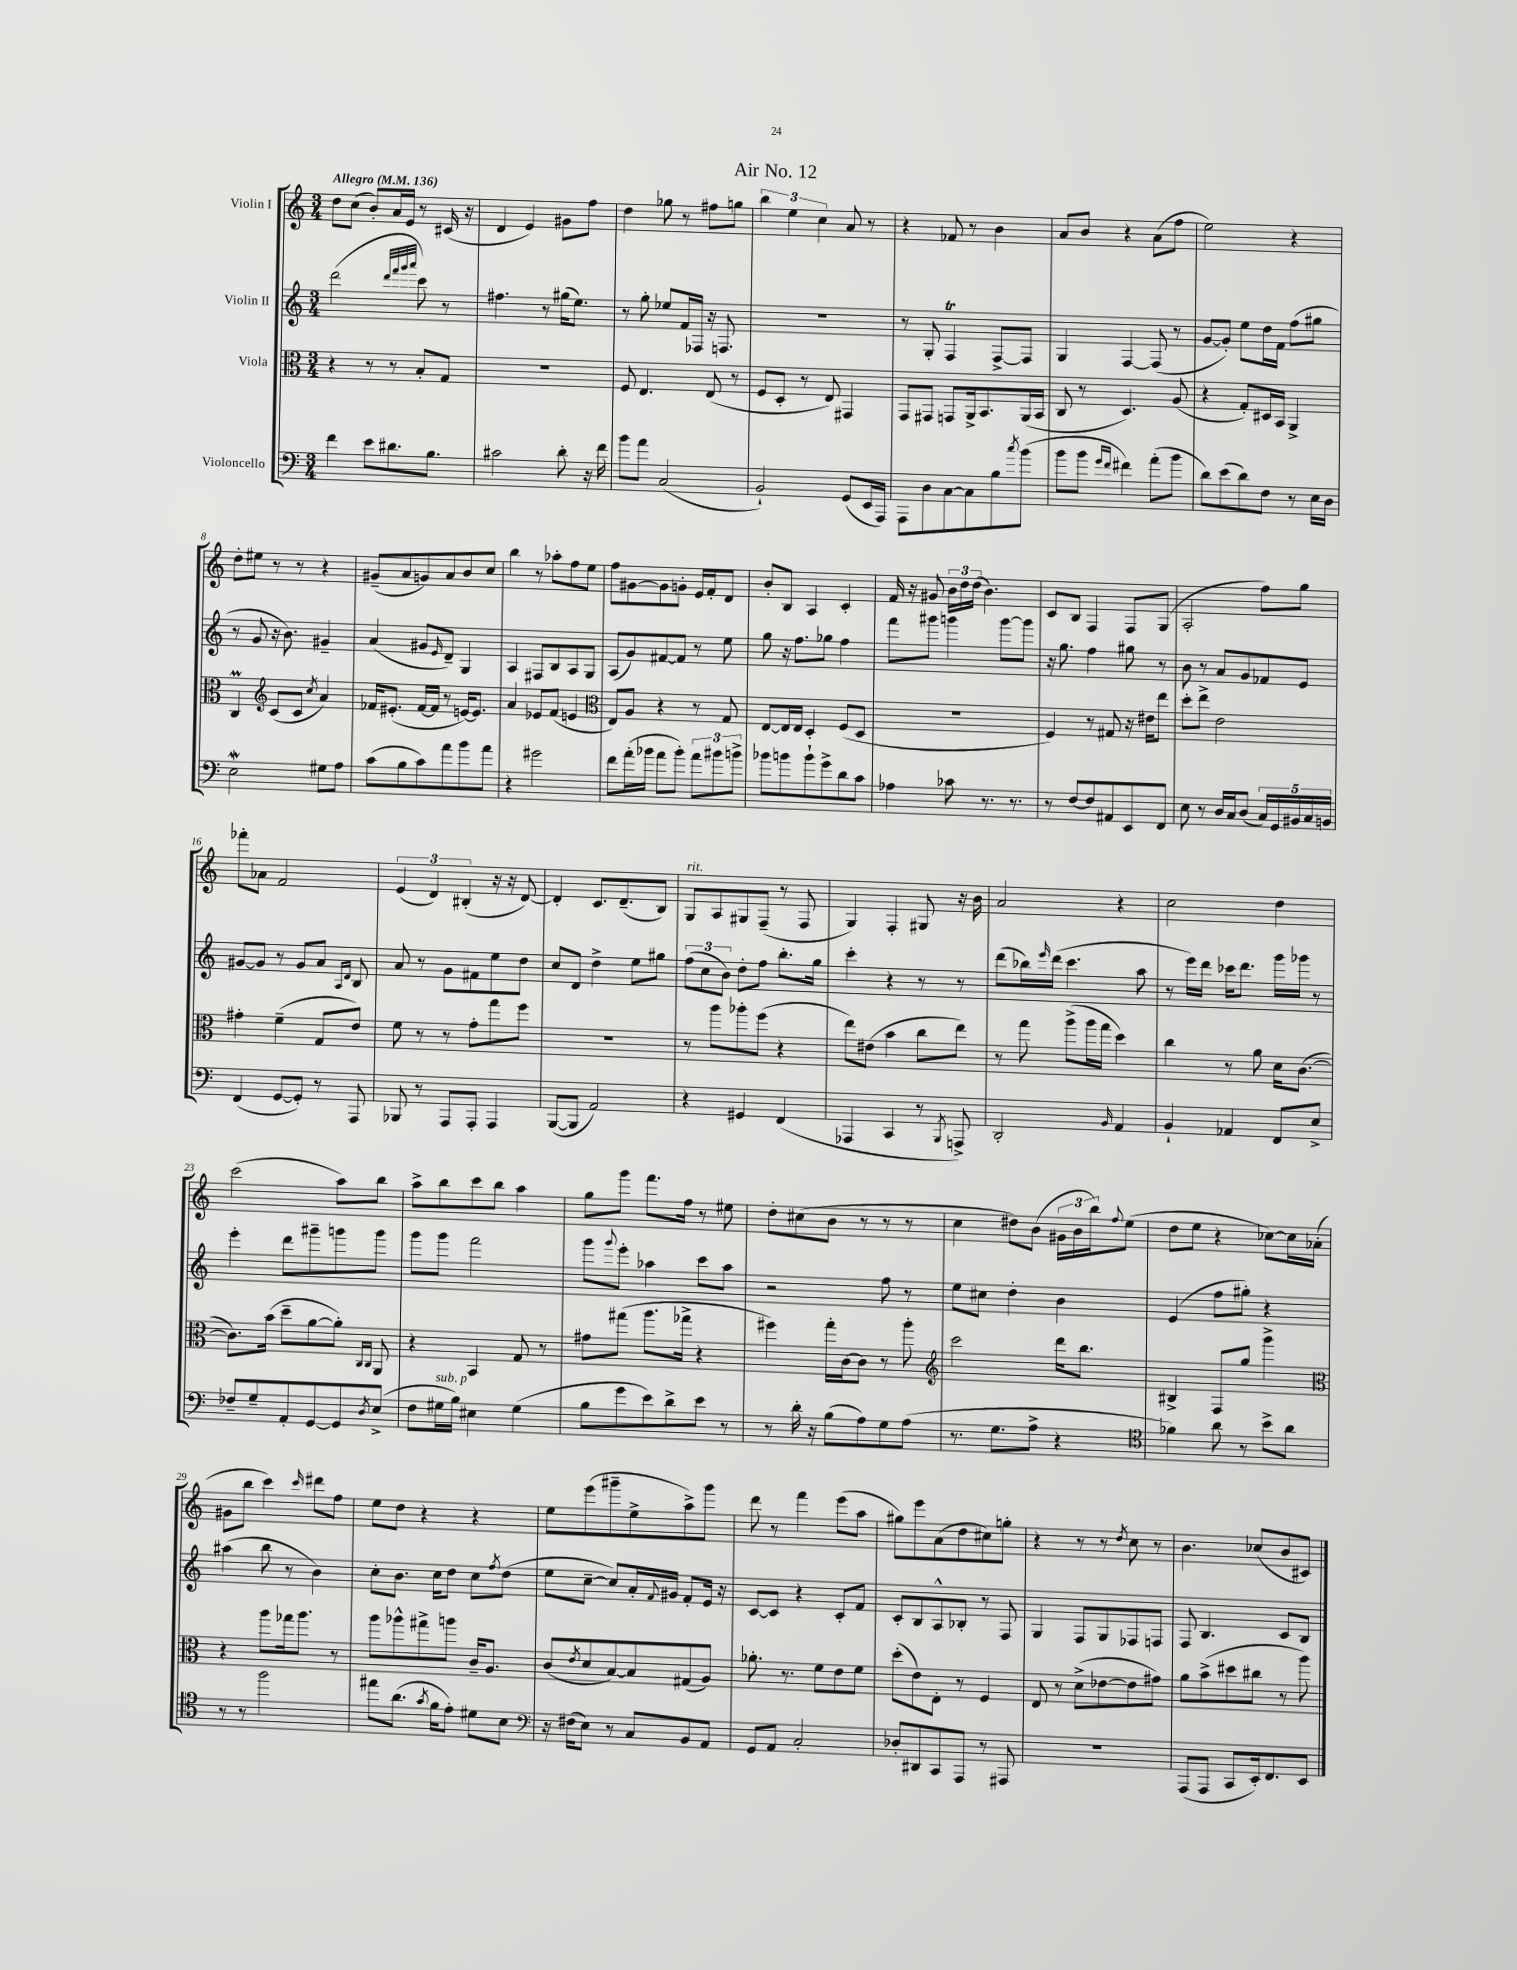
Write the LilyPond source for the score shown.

\header { title = "Air No. 12" }
<<
\new StaffGroup <<
\new Staff = "s0" \with { instrumentName = "Violin I" } {
    \clef treble \key c \major \numericTimeSignature \time 3/4 \tempo "Allegro" 4 = 136
    d''8 c''8( b'8-.) a'16 e'16 r8 cis'16( r16 |
    d'4 e'4) gis'8 f''8 |
    d''4 ges''8 r8 fis''8 g''8 |
    \tuplet 3/2 { b''4 e''4 c''4 } a'8 r8 |
    r4 fes'8 r8 b'4 |
    a'8 b'8 r4 a'8( f''8 |
    e''2) r4 |
    d''8-. eis''8 r8 r8 r4 |
    gis'8--( a'8 g'8) a'8 b'8 c''8 |
    b''4 r8 aes''8-. f''8 e''8 |
    f''8 gis'8~ gis'8 g'8-. e'16 f'16-. d'8 |
    b'8-. b8 a4 c'4-. |
    f'16 r16 gis'8 \tuplet 3/2 { b'16 d''16 d''16( } b'4.) |
    c'8 b8 f4 f8 g8( |
    a2-. f''8) g''8 |
    fes'''8-. aes'8 f'2 |
    \tuplet 3/2 { e'4( d'4) bis4-.( } r16 r16 d'8~) |
    d'4-. c'8. d'8.--( b8) |
    g8^\markup { \italic "rit." } a8 gis8 f8--( r8 f8 |
    g4) f4-. gis8 r16 b'16 |
    a'2 r4 |
    c''2 d''4 |
    c'''2( a''8) b''8 |
    a''8-> b''8 c'''8 b''8 a''4 |
    g''8 g'''8 f'''8. f''16 r8 eis''8 |
    d''8-. cis''8( b'8 r8 r8 r8 |
    c''4 dis''8) b'8( \tuplet 3/2 { gis'16 b'16 b''16) } \appoggiatura { f''8 } e''8( |
    d''8 e''8 r4 ces''8~) ces''16 aes'16-.( |
    gis'8 b''8 c'''4) \grace { c'''16 } dis'''8 f''8 |
    e''8 d''8 r4 r4 |
    e''8 e'''8( gis'''8-- e''8-> a''8->) gis'''8 |
    d'''8 r8 f'''4 e'''8( a''8 |
    gis''8) e'''8 a'8( d''8 cis''8) g''8-. |
    r4 r8 r8 \acciaccatura { d''8 } c''8 r8 |
    b'4. ces''8( b'8 cis'8) \bar "|." |
}
\new Staff = "s1" \with { instrumentName = "Violin II" } {
    \clef treble \key c \major \numericTimeSignature \time 3/4
    d'''2( \grace { d'''32 f'''32 g'''32 a'''32 } c'''8) r8 |
    fis''4. r8 gis''16( e''8.) |
    r8 g''8-. ees''8 f'16 fes16 r16 f8. |
    R2. |
    r8 g8-. f4\trill f8~-> f8 |
    g4 f4~ f8( r8 |
    g'8~ g'8-.) e''8 d''16 f'16 f''8( gis''8 |
    r8 g'8 r16 b'8.) gis'4-- |
    a'4( gis'8 \grace { e'16 } d'8--) g4 |
    a4 fis8 b8 a8 g8 |
    a8( g'8) fis'8~ fis'8 r8 e''8 |
    g''8 r16 f''8. ges''8 f''4 |
    f'''8 gis'''8 g'''4 g'''8~ g'''8 |
    r16 g''8. f''4 gis''8 r8 |
    b'8 r8 a'8 g'8 fes'8 e'8 |
    gis'8~ gis'8 r8 gis'8 a'8 \grace { a16 d'16 } b8 |
    a'8 r8 g'8 fis'8 e''8 d''8 |
    c''8 d'8 d''4-> e''8 gis''8 |
    \tuplet 3/2 { f''8( c''8 b'8) } d''8-. f''8 b''8.-. g''16 |
    c'''4-. r4 r8 r8 |
    d'''8( bes''16) \grace { e'''16 } d'''16( c'''4. a''8 |
    r8 e'''16) d'''16 ces'''16 d'''8. g'''16 ges'''16 r8 |
    e'''4-. d'''8 gis'''8-- g'''8 g'''8 |
    g'''8 g'''8 f'''2 |
    g'''8 \appoggiatura { g'''8 } e'''8-. aes''4 c'''8 aes''8 |
    r2 f''8 r8 |
    e''8 cis''8 d''4-. b'4 |
    e'4( f''8 gis''8-.) r4 |
    ais''4( b''8 r8 b'4) |
    c''8-. b'8. c''16 d''8 c''8 \acciaccatura { f''8 } d''8( |
    e''8 c''8~-- c''8) a'16-. \appoggiatura { f'8 } gis'16 f'8-. e'16 r16 |
    c'8~ c'8 r4 c'8-. f'8 |
    c'8-. b8 a8-^ bes8-. r8 f8 |
    g4 f8 g8 fes8 f8 |
    f8 b4. c'8 b8 \bar "|." |
}
\new Staff = "s2" \with { instrumentName = "Viola" } {
    \clef alto \key c \major \numericTimeSignature \time 3/4
    r4 r8 r8 b8-. g8 |
    R2. |
    f8 e4. e8( r8 |
    f8 d8-. r8 e8) gis,4 |
    g,8 gis,8 g,8 a,16-> b,8. a,16( b,16 |
    c8 r8 d4.) a8( |
    r4 g8-.) dis16 b,16 a,4-> |
    c4\prall \clef treble c'8( c'8 \acciaccatura { c''8 } a'4) |
    fes'16 eis'8.-.( fes'16~ fes'16 r8 e'16~) e'8. |
    a'4 ees'8 f'8( e'4 |
    \clef alto e8) a8 r4 r8 g8 |
    e8~ e16 e16 d4-. f8( d8 |
    R2. |
    f4) r8 gis8 r16 eis'16 e''8 |
    d''8-. e''8-> e'2 |
    gis'4-. f'4--( g8 e'8) |
    f'8 r8 r8 g'8-. g''8 f''8 |
    R2. |
    r8 a''8 aes''8-. f''8( r4 |
    e''8) eis'8( b'4 c''8 e''8) |
    r8 g''8 a''8->( a''16 g''16 d''4) |
    c''4 r8 a'8 d'16 c'8.~( |
    c'8.) b'16( d''8-- a'8~ a'8-.) \grace { c16 c16 } a,8 |
    r4 b,4 g8 r8 |
    gis'8 gis''8( a''8. ges''16-> r4 |
    fis''4) g''16-. c'16~ c'8 r8 a''8-. |
    \clef treble c'''2 d'''16 b''8. |
    bis4-> f8 g''8 g'''4-> |
    \clef alto r4 a''8 ges''16 a''8. r8 |
    a''8 aes''8-^ gis''8-> a''8 c'16-- a8. |
    c'8( \acciaccatura { e'8 } d'8 b8~) b8 gis8( a8) |
    aes'8.-. r8. f'8 e'8 f'8 |
    d''8-.( e'8) e8-. r8 f4 |
    e8 r8 d'8->( ees'8~ ees'8 gis'8) |
    a'8 b'8->( dis''8 cis''8 r8 a''8) \bar "|." |
}
\new Staff = "s3" \with { instrumentName = "Violoncello" } {
    \clef bass \key c \major \numericTimeSignature \time 3/4
    f'4 e'8 dis'8. b8. |
    cis'2 d'8-. r16 f'16 |
    b'8 a'8 c2( |
    b,2-!) g,8( e,16 a,,16) |
    a,,8 d8 c8~ c8 b8 \acciaccatura { c''8 } b'8( |
    b'8 b'8 \grace { g'16 f'16 } fis'4) a'8-.( b'8 |
    d'8) e'8( d'8) f8 r8 e16 d16 |
    e2\mordent gis8 a8 |
    c'8( b8 c'8) a'8 b'8 a'8 |
    r4 gis'2 |
    f'8 a'16-.( bes'16 a'8 bes'8-.) \tuplet 3/2 { a'8 bis'8 b'8-> } |
    bes'8 b'8 b'8-! g'8-> d'8 c'8 |
    aes4 ces'8 r8. r8. |
    r8 f8~ f8 ais,8 e,8 f,8 |
    e8 r8 d16 c16 d8( \tuplet 5/4 { c16) g,16 bis,16 c16 b,16 } |
    f,4( g,8~ g,8-.) r8 a,,8 |
    bes,,8 r8 a,,8 a,,8-. a,,4 |
    b,,8~( b,,8 a,2) |
    r4 gis,4 f,4( |
    aes,,4 c,4 r8 \acciaccatura { b,,8 } a,,8->) |
    d,2-. \grace { b,16 } a,4 |
    b,4-! aes,4 f,8 e8-> |
    fes8-- g8-- a,8-. g,8~ g,8 \acciaccatura { d8 } e8->( |
    f8 gis16^\markup { \italic "sub. p" } b16) eis4 gis4( |
    b8 g'8 e'8) d'8-> e'8 r8 |
    r8 d'16-. r16 b8( a8) g8 a8( |
    r8. g8. a8-> r4 |
    \clef tenor fes'4) a'8 r8 b'8-> a'8 |
    r8 r8 f''2 |
    eis''8 a'8.( \acciaccatura { g'8 } f'16 e'8-.) dis'8 b8 |
    \clef bass r16 fis16( e8) r8 c8 b,8 a,8 |
    g,8 a,8 c2-. |
    des8-. dis,8 c,8 a,,8 r8 ais,,8 |
    R2. |
    a,,8( a,,8 c,8 e,16-.) f,8. e,8 \bar "|." |
}
>>
>>
